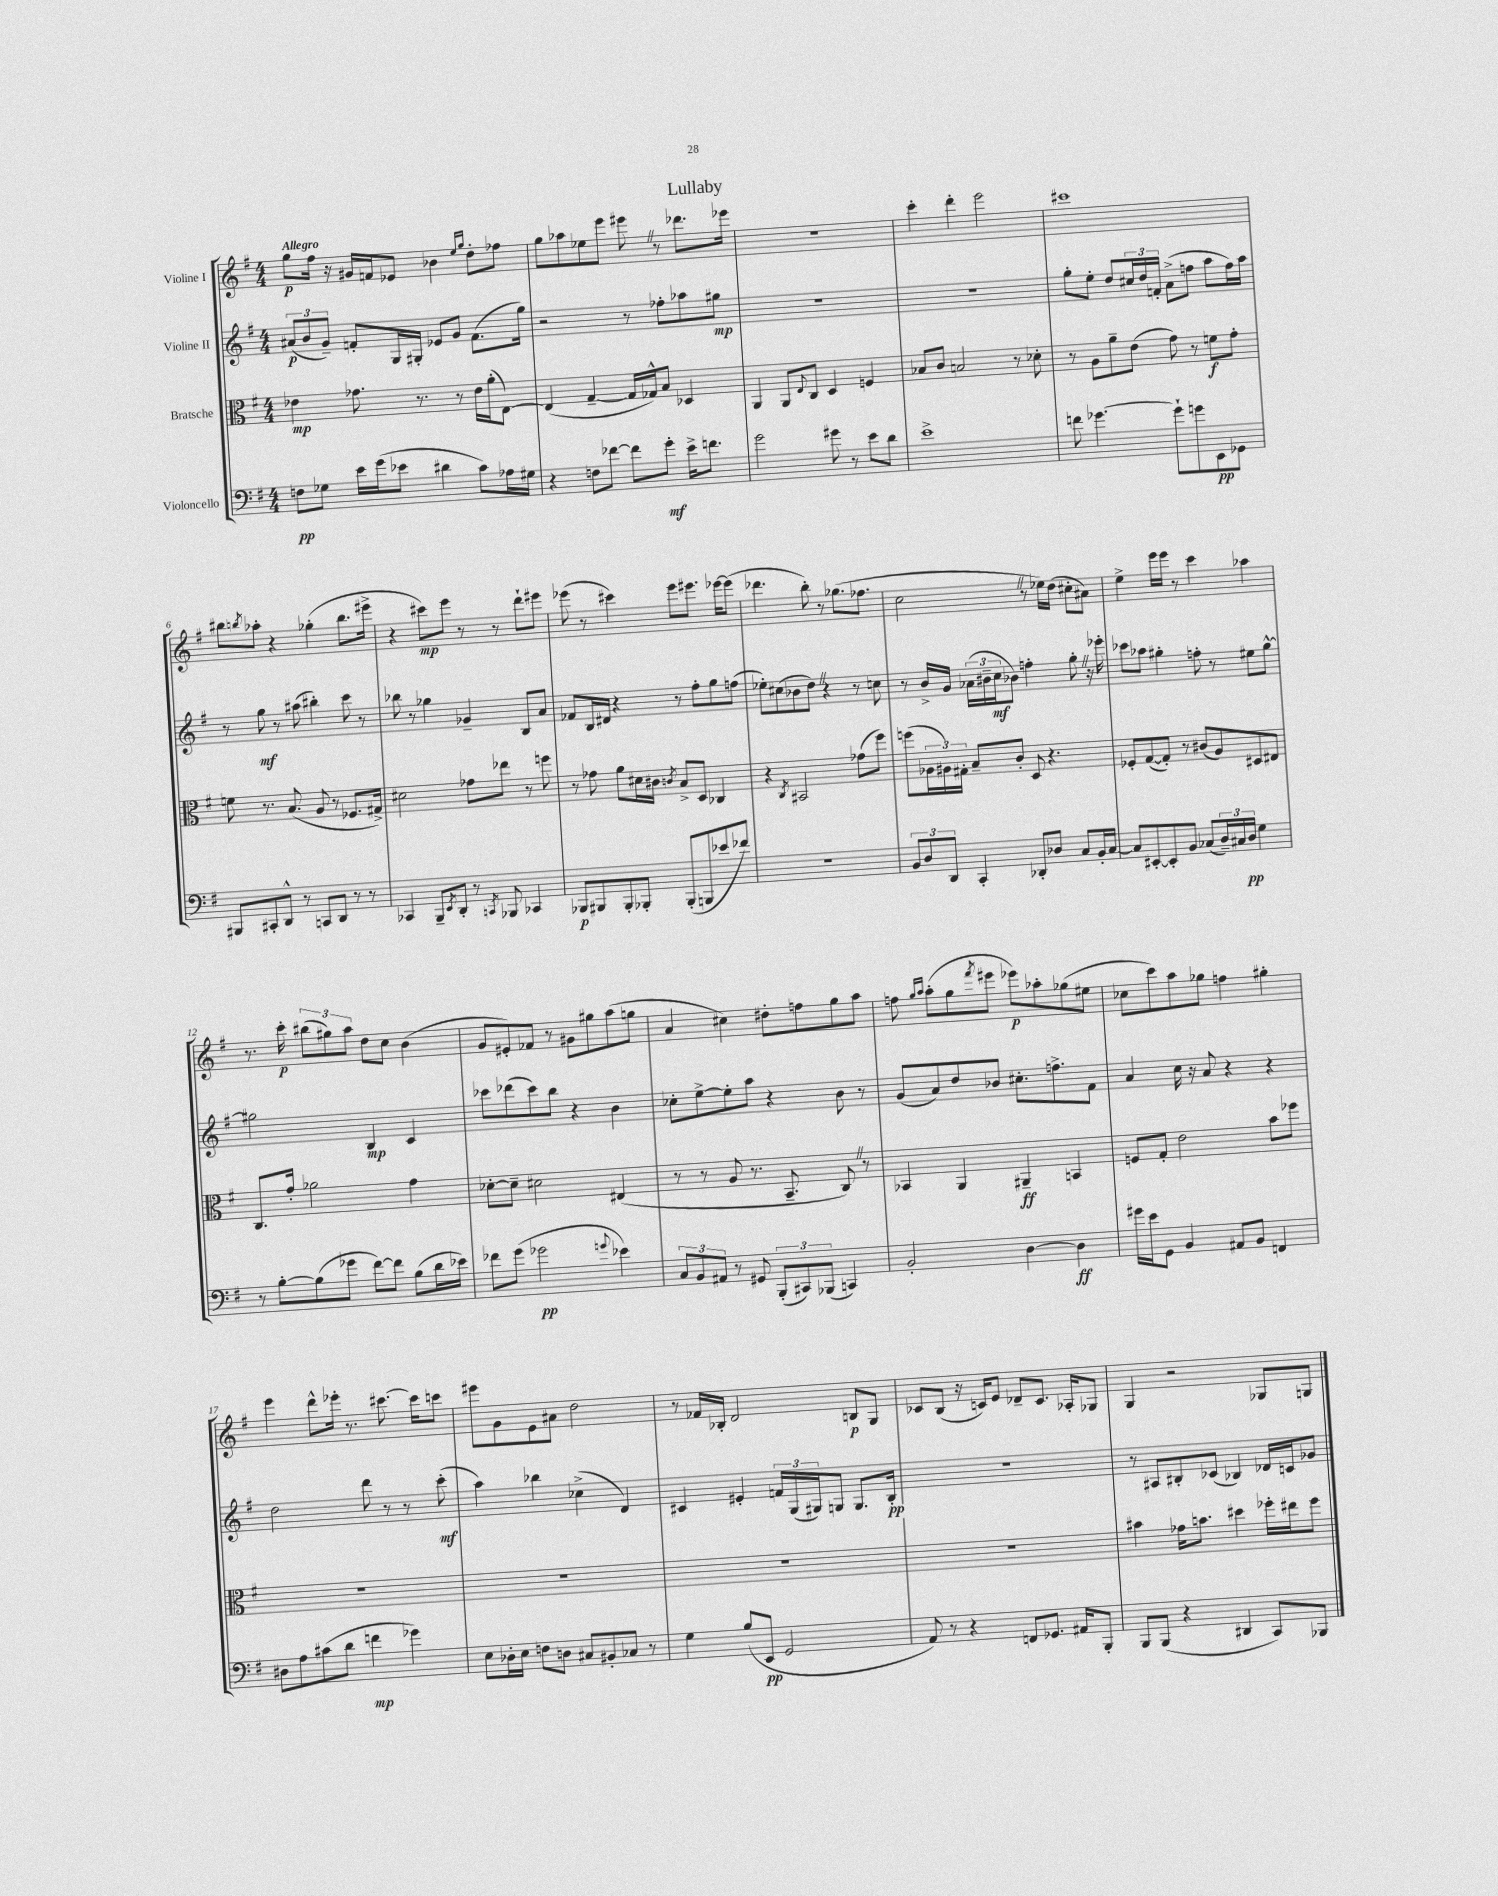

**kern	**dynam	**kern	**dynam	**kern	**dynam	**kern	**dynam
*part4	*part4	*part3	*part3	*part2	*part2	*part1	*part1
*staff4	*staff4	*staff3	*staff3	*staff2	*staff2	*staff1	*staff1
*I"Violoncello	*	*I"Bratsche	*	*I"Violine II	*	*I"Violine I	*
*clefF4	*	*clefC3	*	*clefG2	*	*clefG2	*
*k[f#]	*	*k[f#]	*	*k[f#]	*	*k[f#]	*
*M4/4	*	*M4/4	*	*M4/4	*	*M4/4	*
=1	=1	=1	=1	=1	=1	=1	=1
!	!	!	!	!	!	!LO:TX:a:B:t=Allegro	!
8Fn\L	pp	4e-X\	mp	(12a#X/L	p	8gg\L	p
.	.	.	.	12b/	.	.	.
8G-X\J	.	.	.	.	.	16ff#\Jk	.
.	.	.	.	12g~/J)	.	.	.
.	.	.	.	.	.	16r	.
16e\LL	.	8.g-X\	.	8fn'/L	.	16g#X/LL	.
(16g\J	.	.	.	.	.	16fn/J	.
8e-X\J	.	.	.	16G/L	.	8e-X/J	.
.	.	8.r	.	16G#X'/JJ	.	.	.
4d#X\	.	.	.	8e-X/L	.	4b-X\	.
.	.	8r	.	8g/J	.	.	.
.	.	.	.	.	.	16qqee/LL	.
.	.	.	.	.	.	16qqgg/JJ	.
8c\L)	.	16e-\LL	.	(8.f\L	.	8dd'\L	.
.	.	(16a'\J	.	.	.	.	.
16A-X\L	.	[8E\J)	.	.	.	8ff-X\J	.
16G#X\JJ	.	.	.	16gg\Jk)	.	.	.
=2	=2	=2	=2	=2	=2	=2	=2
4r	.	(4E/]	.	2r	.	8gg\L	.
.	.	.	.	.	.	8aa-X\	.
8Fn\L	.	[4G~/	.	.	.	8ee-X\	.
[8f-X\J	.	.	.	.	.	8eee\J	.
8f-\L]	.	16G/LL]	.	8r	.	8eee#XZ\	.
.	.	16G-X^^/J)	.	.	.	.	.
8g'\J	mf	8B/J	.	8ff-X'\L	.	8r	.
16e^\KL	.	4D-X/	.	8aa-X\	.	8.ddd-X\L	.
8.fn\J	.	.	.	.	.	.	.
.	.	.	.	8gg#X\J	mp	.	.
.	.	.	.	.	.	16eee-X\Jk	.
=3	=3	=3	=3	=3	=3	=3	=3
2g\	.	4AA/	.	1r	.	1r	.
.	.	8AA/L	.	.	.	.	.
.	.	8qqE/	.	.	.	.	.
.	.	8C/J	.	.	.	.	.
8g#X\	.	4D/	.	.	.	.	.
8r	.	.	.	.	.	.	.
8e\L	.	4Fn/	.	.	.	.	.
8d\J	.	.	.	.	.	.	.
=4	=4	=4	=4	=4	=4	=4	=4
1e^	.	8B-X/L	.	1r	.	4ccc'\	.
.	.	8c/J	.	.	.	.	.
.	.	2Bn/	.	.	.	4ddd'\	.
.	.	.	.	.	.	2eee\	.
.	.	8r	.	.	.	.	.
.	.	8d-X'\	.	.	.	.	.
=5	=5	=5	=5	=5	=5	=5	=5
8fn\	.	8r	.	8gg'\L	.	1ccc#X	.
[4.g-X\	.	8A\L	.	8ee'\J	.	.	.
.	.	8a~\	.	8dd/L	.	.	.
.	.	(8e\J	.	24cc#X/L	.	.	.
.	.	.	.	24dd/	.	.	.
.	.	.	.	24fn'/JJ	.	.	.
8g-`\L]	.	8g\)	.	(8a^\L	.	.	.
8gn\	.	8r	.	8ffn\J	.	.	.
8EE\	pp	8fn\L	f	8aa\L	.	.	.
8GG-X\J	.	8g'\J	.	16ff\L)	.	.	.
.	.	.	.	16aa\JJ	.	.	.
!!LO:LB:g=z
=6	=6	=6	=6	=6	=6	=6	=6
8BBB#X/L	.	8fn\	.	8r	.	8bb#X\L	.
.	.	.	.	.	.	8qbbn/	.
8CC#X'/	.	8.r	.	8gg\	mf	8aa-X'\J	.
8DD^^/J	.	.	.	8r	.	4r	.
.	.	(8.B/	.	.	.	.	.
8r	.	.	.	(8aa#X\	.	.	.
8CCn/L	.	8A/	.	4bb#X'\)	.	(4gg-X'\	.
8DD/J	.	8r	.	.	.	.	.
8r	.	8.F-X/L	.	8ccc\	.	8.bb\L	.
8r	.	.	.	8r	.	.	.
.	.	16G#X^/Jk)	.	.	.	16eee#X^\Jk	.
=7	=7	=7	=7	=7	=7	=7	=7
4CC-X/	.	2d#X\	.	8bb-X\	.	4r	.
.	.	.	.	8r	.	.	.
8BBB~/L	.	.	.	4gg-X\	.	8ccc#X\L)	mp
8qEE/	.	.	.	.	.	.	.
8DD'/J	.	.	.	.	.	8eee\J	.
8r	.	8g-X\L	.	4g-X~/	.	8r	.
8qCCn/	.	.	.	.	.	.	.
8BBB-X/	.	8ee-X\J	.	.	.	8r	.
4CC-X/	.	8r	.	8B/L	.	8ddd`\L	.
.	.	8ffn\	.	8a/J	.	8eee#X\J	.
=8	=8	=8	=8	=8	=8	=8	=8
8BBB-X/L	p	8r	.	8f-X/L	.	(8eee-X\	.
8BBB#X/	.	8g-X\	.	16B/L	.	8r	.
.	.	.	.	16d#X/JJ	.	.	.
8BBB#'/	.	8a\L	.	4r	.	4ccc#X\)	.
8BBB-X'/J	.	16d#X\L	.	.	.	.	.
.	.	16c#X\JJ	.	.	.	.	.
.	.	8qcn/	.	.	.	.	.
(8BBB-'/L	.	8B^/L	.	8r	.	8eee-\L	.
8BBBn/	.	8D/J	.	8ff#'\L	.	8.eee#X\J	.
8e-X/	.	4C-X/	.	8gg\	.	.	.
.	.	.	.	.	.	[16eee-X\KL	.
8f-X/J)	.	.	.	(8ffn\J	.	(8eee-\J]	.
=9	=9	=9	=9	=9	=9	=9	=9
1r	.	4r	.	8ee-X'\L)	.	4.ddd-X\	.
.	.	.	.	(8cc#X\	.	.	.
.	.	8qC/	.	.	.	.	.
.	.	2BB#X/	.	8b-X\	.	.	.
.	.	.	.	8ddZ\J)	.	8bb'\)	.
.	.	.	.	4r	.	8r	.
.	.	.	.	.	.	(8.gg-X\L	.
.	.	(8g-X\L	.	8r	.	.	.
.	.	.	.	.	.	8.ff-X\J	.
.	.	8ff#\J)	.	8ccn\	.	.	.
=10	=10	=10	=10	=10	=10	=10	=10
12BB/L	.	(8ffn\L	.	8r	.	2ccZ\	.
12D/	.	.	.	.	.	.	.
.	.	24A-X\L	.	16b^/LL	.	.	.
12DD/J	.	24A#X\)	.	.	.	.	.
.	.	.	.	16g/JJ	.	.	.
.	.	24G#X'\JJ	.	.	.	.	.
4CC'/	.	8B~/L	.	(24a-X\LL	.	.	.
.	.	.	.	24b#X~\	.	.	.
.	.	.	.	24cc\J	mf	.	.
.	.	8c'/J	.	8b-X\J)	.	.	.
8DD-X'/L	.	8D/	.	4ffn'\	.	8r	.
8D-X/J	.	4.r	.	.	.	16ee-X\LL)	.
.	.	.	.	.	.	(16dd\JJ	.
8C/L	.	.	.	8gg'Z\	.	8cc#X'\L	.
16BB'/L	.	.	.	16r	.	8a#X\J)	.
[16C/JJ	.	.	.	16eee-X'\	.	.	.
=11	=11	=11	=11	=11	=11	=11	=11
8C/L]	.	8F-X'/L	.	8ccc-X\L	.	4ee^\	.
[8EE#X'/	.	([8G/	.	8aa-X\J	.	.	.
8EE#'/]	.	8G'/J])	.	4gg#X'\	.	16eee\LL	.
.	.	.	.	.	.	16eee\JJ	.
8BB/J	.	8r	.	.	.	8r	.
(8C-X/L	.	(8c#X/L	.	8ffn'\	.	4ccc\	.
24D~/L)	.	8A/)	.	8r	.	.	.
24C#X/	.	.	.	.	.	.	.
24D/JJ	pp	.	.	.	.	.	.
4G\	.	8D#X/	.	8ee#X\L	.	4aa-X\	.
.	.	8E#X/J	.	[8gg#^^\J	.	.	.
!!LO:LB:g=z
=12	=12	=12	=12	=12	=12	=12	=12
8r	.	8.C/L	.	2gg#X\]	.	8.r	.
[8B'\L	.	.	.	.	.	.	.
.	.	16g'/Jk	.	.	.	16ccc'\	p
(8B\]	.	2a-X\	.	.	.	(12bb#X\L	.
.	.	.	.	.	.	12gg#X\)	.
8g-X\J	.	.	.	.	.	.	.
.	.	.	.	.	.	12aa\J	.
[8f#\L)	.	.	.	4B/	mp	8dd\L	.
8f#\J]	.	.	.	.	.	8cc\J	.
(8B\L	.	4g\	.	4c/	.	(4b\	.
16d\L	.	.	.	.	.	.	.
16e-X\JJ)	.	.	.	.	.	.	.
=13	=13	=13	=13	=13	=13	=13	=13
8f-X\L	.	[8d-X'\L	.	8ccc-X\L	.	8g/L	.
(8g\J	.	8d-~\J]	.	(8ddd-X\	.	8e#X'/)	.
2g-X\	pp	2d#X\	.	8ccc-\)	.	8f-X/J	.
.	.	.	.	8bb\J	.	8r	.
.	.	.	.	4r	.	8g#X\L	.
.	.	.	.	.	.	8gg#X\	.
8qqgn/	.	.	.	.	.	.	.
4e-X\)	.	(4E#X/	.	4b\	.	(8aa\	.
.	.	.	.	.	.	8ggn\J	.
=14	=14	=14	=14	=14	=14	=14	=14
12C/L	.	8r	.	8cc-X'\L	.	4a/	.
12BB/	.	.	.	.	.	.	.
.	.	8r	.	[8ee^\	.	.	.
12AA#X/J	.	.	.	.	.	.	.
8r	.	8A/	.	8ee'\]	.	4cc#X\)	.
8GG#X/	.	8.r	.	8aa\J	.	.	.
(12BBB'/L	.	.	.	4r	.	8dd#X'\L	.
.	.	8.BB~/	.	.	.	.	.
12CC#X/)	.	.	.	.	.	.	.
.	.	.	.	.	.	8ffn\	.
(12BBB-X/J	.	.	.	.	.	.	.
4CCn/)	.	8CZ/)	.	8b\	.	8gg\	.
.	.	8r	.	8r	.	8aa\J	.
=15	=15	=15	=15	=15	=15	=15	=15
2BB'/	.	4BB-X/	.	(8g/L	.	8ffn\	.
.	.	.	.	.	.	16qqgg/LL	.
.	.	.	.	.	.	16qqaa/JJ	.
.	.	.	.	8a/)	.	(8aa'\L	.
.	.	4AA/	.	8dd/	.	8gg\	.
.	.	.	.	.	.	8qfff#/	.
.	.	.	.	8b-X/J	.	8eee#X\J	.
[4D\	.	4AA#X~/	ff	8.cc#X'\L	.	8eee-X\L)	p
.	.	.	.	.	.	8aa-X'\	.
.	.	.	.	8.ffn^\	.	.	.
4D\]	ff	4BBn/	.	.	.	(8gg-X\	.
.	.	.	.	8f#\J	.	8ee#X\J	.
=16	=16	=16	=16	=16	=16	=16	=16
16g#X\LL	.	8Fn/L	.	4a/	.	8cc-X\L	.
16e\J	.	.	.	.	.	.	.
8GG\J	.	8G'/J	.	.	.	8ccc\)	.
4BB/	.	2e\	.	16cc\	.	8aa\	.
.	.	.	.	16r	.	.	.
.	.	.	.	8a/	.	8gg-X\J	.
8AA#X/L	.	.	.	4r	.	4ffn\	.
8BB/J	.	.	.	.	.	.	.
4FFn/	.	8b\L	.	4r	.	4gg#X'\	.
.	.	8ff-X\J	.	.	.	.	.
!!LO:LB:g=z
=17	=17	=17	=17	=17	=17	=17	=17
8D#X\L	.	1r	.	2dd\	.	4eee\	.
8A\	.	.	.	.	.	.	.
(8c#X\	.	.	.	.	.	8ddd^^\L	.
8d\J	.	.	.	.	.	16eee-X'\Jk	.
.	.	.	.	.	.	8.r	.
4fn\	mp	.	.	8ddd\	.	.	.
.	.	.	.	8r	.	[8.ccc#X\	.
4g-X\)	.	.	.	8r	.	.	.
.	.	.	.	.	.	16ccc#\KL]	.
.	.	.	.	(8ccc'\	mf	8cccn\J	.
=18	=18	=18	=18	=18	=18	=18	=18
8E\L	.	1r	.	4aa\)	.	8eee#X\L	.
16D-X'\L	.	.	.	.	.	8g\	.
16E\JJ	.	.	.	.	.	.	.
8Fn\L	.	.	.	4bb-X\	.	8e\	.
8Dn\J	.	.	.	.	.	8a#X\J	.
8C#X/L	.	.	.	(4cc-X^\	.	2dd\	.
8BB#X'/	.	.	.	.	.	.	.
8C-X/J	.	.	.	4d/)	.	.	.
8r	.	.	.	.	.	.	.
=19	=19	=19	=19	=19	=19	=19	=19
4G\	.	1r	.	4c#X/	.	8r	.
.	.	.	.	.	.	16f-X/LL	.
.	.	.	.	.	.	16B-X'/JJ	.
(8B/L	.	.	.	4e#X'/	.	2d/	.
8EE/J	pp	.	.	.	.	.	.
2GG/	.	.	.	24fn/LL	.	.	.
.	.	.	.	(24G/	.	.	.
.	.	.	.	24G#X/J)	.	.	.
.	.	.	.	8Gn/J	.	.	.
.	.	.	.	8.G/L	.	8Bn/L	p
.	.	.	.	.	.	8G/J	.
.	.	.	.	16B'/Jk	pp	.	.
=20	=20	=20	=20	=20	=20	=20	=20
8AA/)	.	1r	.	1r	.	8c-X/L	.
8r	.	.	.	.	.	(8B/J	.
4r	.	.	.	.	.	16r	.
.	.	.	.	.	.	16cn/KL)	.
.	.	.	.	.	.	8e/J	.
8FFn/L	.	.	.	.	.	8d-X~/L	.
8.GG-X/J	.	.	.	.	.	8.c/J	.
16AA#X/KL	.	.	.	.	.	16A-X'/KL	.
8BBB'/J	.	.	.	.	.	8G-X/J	.
=21	=21	=21	=21	=21	=21	=21	=21
8BBB/L	.	4b#X\	.	8r	.	4G/	.
(8BBB/J	.	.	.	8A#X/L	.	.	.
4r	.	16g-X\KL	.	8B#X'/	.	2r	.
.	.	8.bn\J	.	.	.	.	.
.	.	.	.	(8c-X/J	.	.	.
4DD#X/	.	4dd#X\	.	4B-X/)	.	.	.
8CC/L)	.	16ff-X'\LL	.	16d-X/LL	.	8G-X/L	.
.	.	16ee#X\J	.	16cn/J	.	.	.
8BBB-X/J	.	8ff-\J	.	8g-X/J	.	8Gn/J	.
==	==	==	==	==	==	==	==
*-	*-	*-	*-	*-	*-	*-	*-
